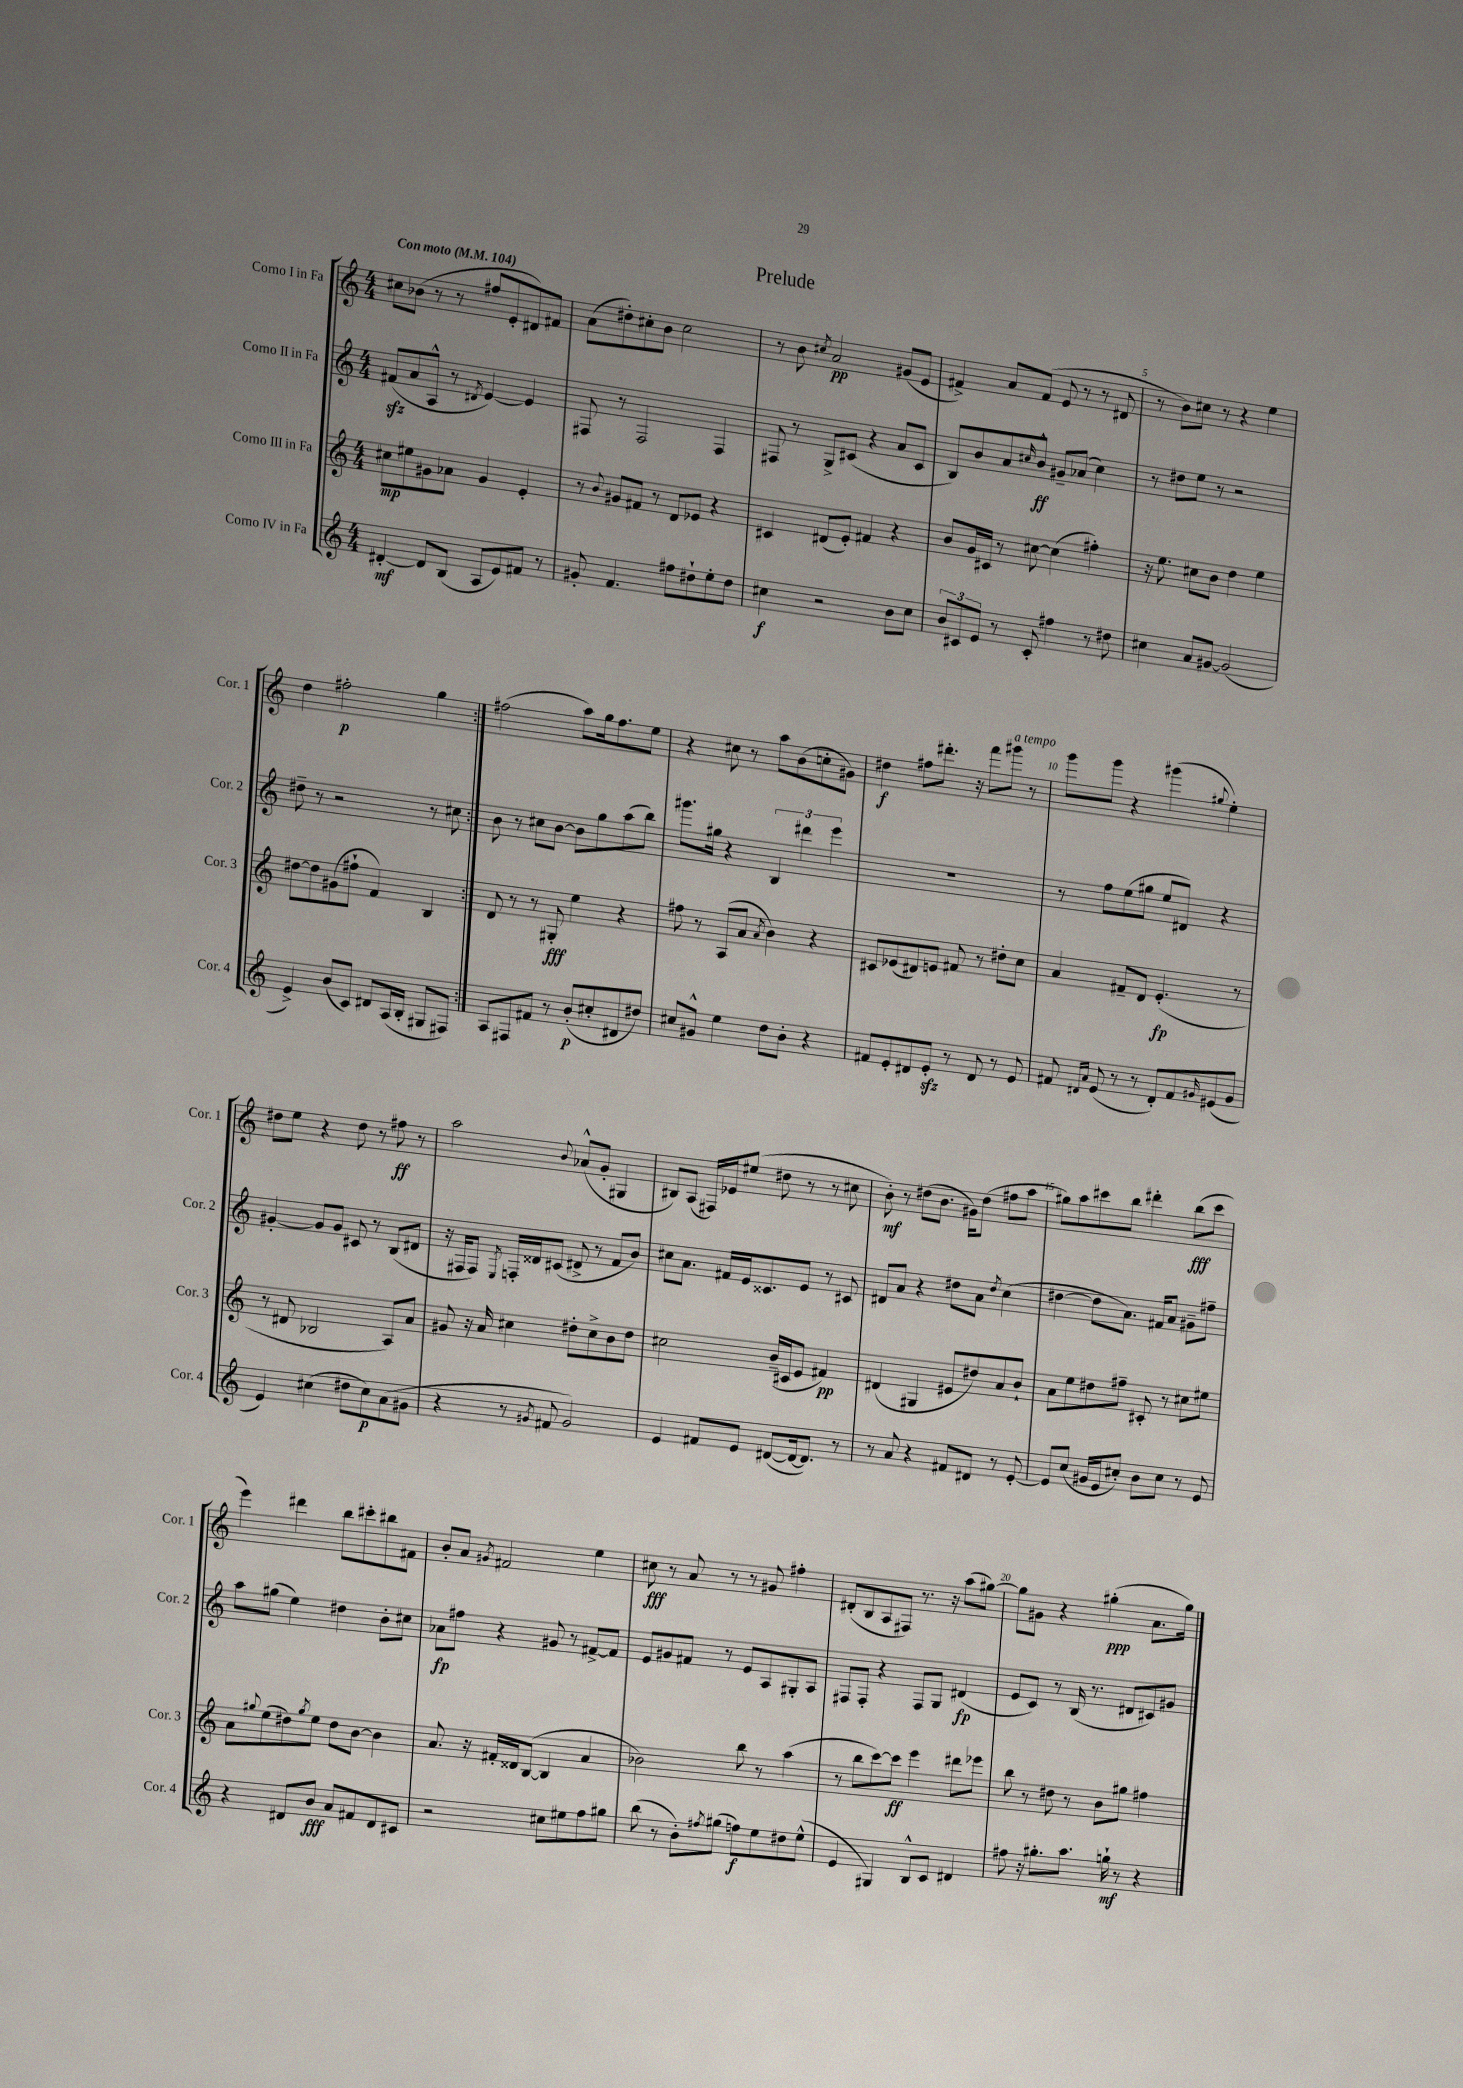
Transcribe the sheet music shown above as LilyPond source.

\header { title = "Prelude" }
<<
\new StaffGroup <<
\new Staff = "s0" \with { instrumentName = "Corno I in Fa" shortInstrumentName = "Cor. 1" } {
    \clef treble \key c \major \numericTimeSignature \time 4/4 \tempo "Con moto" 4 = 104
    \repeat volta 2 { cis''8 bes'8( r8 r8 fis''8 e'8-. dis'8) fis'8 |
    a'8( dis''8-.) cis''8-. b'8 cis''2 |
    r8 b'8 \acciaccatura { cis''8 } a'2\pp gis'8( e'8 |
    fis'4->) a'8 fis'8( e'8 r8 r8 dis'8 |
    r8 b'8) cis''8 r8 r4 e''4 |
    d''4 fis''2-.\p g''4 | }
    fis''2( a''8) g''16 fis''8. e''8 |
    r4 cis''8 r8 a''8 b'8( c''8-. gis'8) |
    dis''4\f fis''8 dis'''8.-. r16 f'''8 gis'''8^\markup { \italic "a tempo" } r8 |
    g'''8 g'''8 r4 gis'''4( \appoggiatura { gis''8 } e''4-.) |
    dis''8 e''8 r4 dis''8 r8 fis''8\ff r8 |
    a''2 \appoggiatura { b'8 } aes'8-^( g'8-. gis4 |
    bis8) a8( fis16) ees'16 eis''8( dis''8 r8 r8 cis''8 |
    b'8-.\mf) r8 dis''8( b'8. gis'16) dis''8( fis''8 a''8 |
    gis''8) a''8 cis'''8 b''8 dis'''4-. b''8\fff( cis'''8 |
    e'''4) dis'''4 b''8 cis'''8-. bis''8 fis'8 |
    b'8-. a'8 \acciaccatura { gis'8 } fis'2 e''4 |
    cis''8\fff r8 a'8 r8 r8 gis'8 fis''4-. |
    dis'8-.( b8 a8 fis8) r8. r16 a''8( gis''8~) |
    gis''8 gis'8 r4 gis''4-.\ppp( a'8. gis''16) \bar "|." |
}
\new Staff = "s1" \with { instrumentName = "Corno II in Fa" shortInstrumentName = "Cor. 2" } {
    \clef treble \key c \major \numericTimeSignature \time 4/4
    \repeat volta 2 { fis'8\sfz( a'8 a8-^ r8 \acciaccatura { dis'8 } e'4~) e'4 |
    fis8 r8 fis2 fis4 |
    fis8 r8 g8-> cis'8( r4 a'8 cis'8 |
    b8) b'8 a'8 \grace { cis''16 } b'8-^\ff gis'8-- aes'8( cis''4) |
    r8 dis''8 e''8 r8 r2 |
    dis''8-- r8 r2 r8 cis''8 | }
    b'8 r8 cis''8 b'8~ b'8 g''8 a''8( b''8) |
    gis'''8. gis''16 r4 \tuplet 3/2 { b4 dis'''4 e'''4 } |
    R1 |
    r8 f''8 e''8( gis''8 e''8 dis'8) r4 |
    gis'4~-. gis'8 gis'8 cis'8 r8 b8( dis'8 |
    r16 fis16 fis8) \acciaccatura { e8 } f16-. disis'16 cis'8( dis'8-> r8 f'8 b'8) |
    cis''8 a'8. fis'16 e'16 cisis'8. e'8 r8 cis'8 |
    dis'8 a'8 r4 dis''8 a'8 \acciaccatura { dis''8 } c''4( |
    dis''4~ dis''8 a'8.) fis'16 a'8 gis'8-- fis''8-- |
    a''8 gis''8( e''4) dis''4 b'8-. cis''8 |
    aes'8\fp fis''8 r4 gis'8 r8 fis'8~-> fis'8 |
    e'8 gis'8 fis'8 r8 e'8 a8 gis8-. a8 |
    fis8 fis8-. r4 fis8 g8 dis'4\fp( |
    e'8 c'8) r8 b16( r8. dis'8 cis'8) gis'8 \bar "|." |
}
\new Staff = "s2" \with { instrumentName = "Corno III in Fa" shortInstrumentName = "Cor. 3" } {
    \clef treble \key c \major \numericTimeSignature \time 4/4
    \repeat volta 2 { cis''8\mp eis''8 gis'8 aes'8 gis'4 e'4-. |
    r8 \appoggiatura { b'8 } gis'8 fis'8 r8 d'8 ees'8 r4 |
    cis'4 dis'8( e'8-.) fis'4 r4 |
    b'8 g'16 cis'16 r8 cis''8~ cis''4( fis''4-.) |
    r16 e''8. cis''8 b'8 d''4 e''4 |
    dis''8~ dis''8 gis'8( fis''8-! f'4) b4 | }
    d'8 r8 r8 gis8-.\fff e''4 r4 |
    fis''8 r8 a8( a'8 \acciaccatura { a'8 } b'4) r4 |
    cis'8 ees'8( dis'8) e'8 fis'8 r8 dis''8-. c''8 |
    a'4 fis'8-- d'8 e'4.-.\fp( r8 |
    r8 dis'8 bes2 a8) a'8 |
    gis'8 r16 a'16 cis''4 dis''8-. cis''8-> b'8 dis''8 |
    cis''2 b'16--( cis'16 e'8 fis'4\pp) |
    dis'4( gis4 eis'8 dis''8) a'8 b'8-! |
    a'8 e''8 dis''8 fis''8-- cis'8-. r8 cis''8 eis''8 |
    a'8 \appoggiatura { gis''8 } e''8( dis''8) \acciaccatura { gis''8 } e''8 dis''8 b'8~ b'4 |
    a'8. r16 fis'16-. disis'16 b8~( b4 a'4 |
    bes'2) b''8 r8 a''4( |
    r8 b''8 c'''8~) c'''8\ff e'''4 dis'''8 ees'''8 |
    b''8 r8 dis''8 r8 b'8 gis''8 fis''4 \bar "|." |
}
\new Staff = "s3" \with { instrumentName = "Corno IV in Fa" shortInstrumentName = "Cor. 4" } {
    \clef treble \key c \major \numericTimeSignature \time 4/4
    \repeat volta 2 { dis'4~-.\mf dis'8 b8( a8 e'8) fis'8 r8 |
    gis'8-. f'4. fis''8 dis''8-! e''8-. dis''8 |
    cis''4\f r2 b'8 cis''8 |
    \tuplet 3/2 { b'8 cis'8 e'8 } r8 cis'8-. fis''4 r8 dis''8 |
    cis''4 a'8 gis'8~ gis'2( |
    e'4->) b'8( c'8) dis'8 a16( b16-. gis8 fis8) | }
    a8 fis8 fis'8 r8 b'8-.\p( cis''8-. dis'8 dis''8) |
    cis''8 gis'8-^ e''4 d''8 b'8-. r4 |
    fis'8 e'8-. dis'8 e'8-.\sfz r8 dis'8 r8 e'8 |
    fis'8 \grace { dis'16 a'16 } e'8( r8 r8 dis'8-.) fis'8 \grace { gis'16 } eis'8( gis'8 |
    e'4) cis''4( dis''8 cis''8\p) a'8( gis'8 |
    r4 r8 \acciaccatura { gis'8 } fis'8 gis'2) |
    e'4 fis'8 e'8 dis'8~( dis'16~ dis'8.) r8 |
    r8 a'8 r4 fis'8 dis'8 r8 e'8~-. |
    e'8 c''8( gis'16 e'16 cis''8-.) b'8 cis''8 r8 e'8 |
    r4 dis'8 b'8\fff a'8 fis'8 dis'8 cis'8 |
    r2 cis''8 eis''8 f''8 gis''8 |
    b''8( r8 b'8-.) \acciaccatura { fis''8 } gis''8( f''8\f) e''8 dis''8 e''8-^( |
    e'4 gis4) b8-^ c'8 dis'4 |
    fis''8 r16 gis''8.-. a''8. g''16-!\mf r8 r4 \bar "|." |
}
>>
>>
\layout { \context { \Score \override BarNumber.break-visibility = ##(#f #t #t) barNumberVisibility = #(every-nth-bar-number-visible 5) } }
